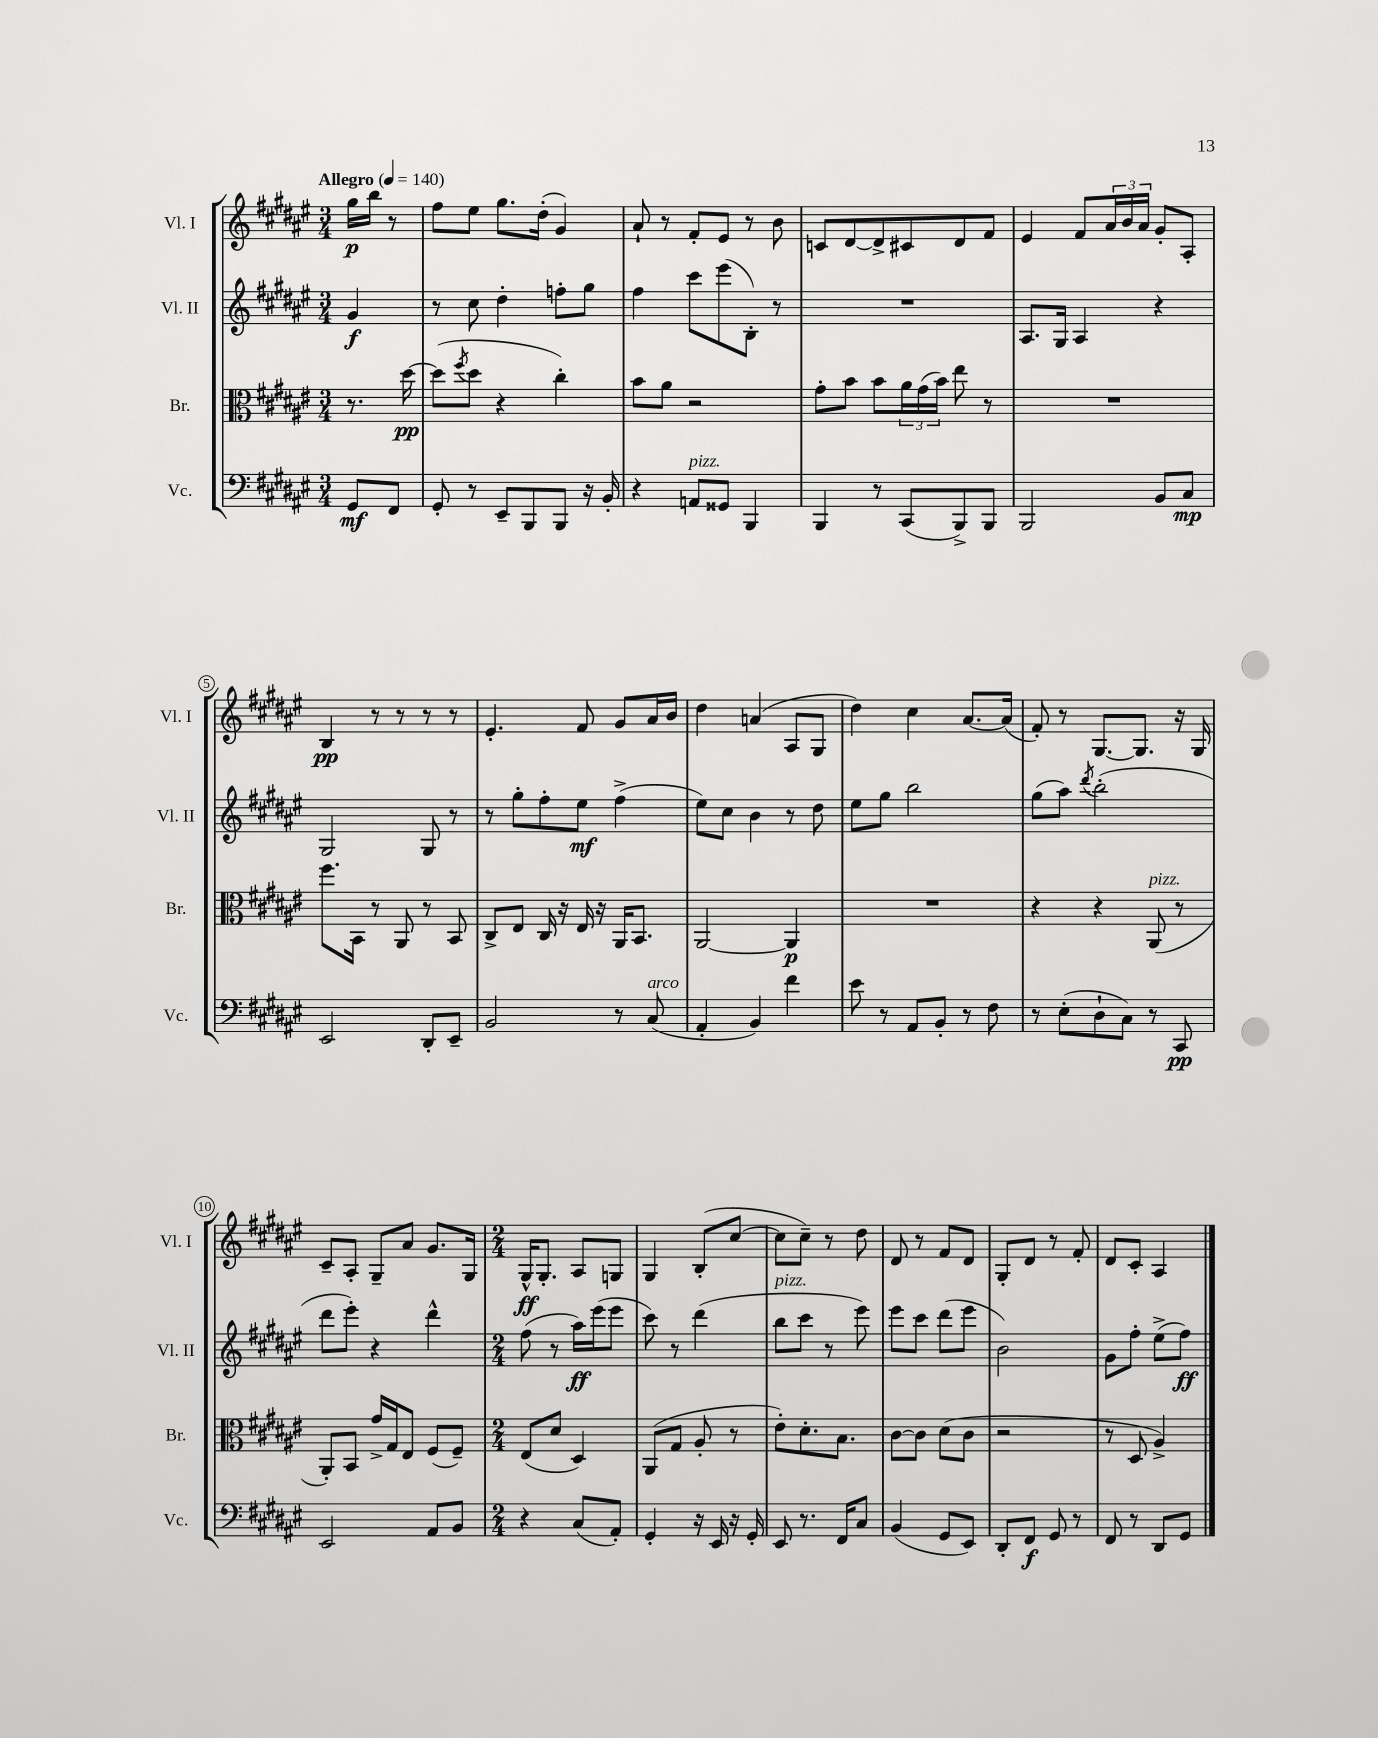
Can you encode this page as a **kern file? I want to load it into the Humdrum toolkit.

**kern	**kern	**kern	**kern
*staff4	*staff3	*staff2	*staff1
*clefF4	*clefC3	*clefG2	*clefG2
*k[f#c#g#d#a#e#]	*k[f#c#g#d#a#e#]	*k[f#c#g#d#a#e#]	*k[f#c#g#d#a#e#]
*M3/4	*M3/4	*M3/4	*M3/4
*MM140	*MM140	*MM140	*MM140
8GG#	8.r	4g#	16gg#
.	.	.	16bb
8FF#	.	.	8r
.	[16dd#	.	.
=	=	=	=
8GG#'	(8dd#]	8r	8ff#
.	8qff#	.	.
8r	8dd#	8cc#	8ee#
8EE#~	4r	4dd#'	8.gg#
8BBB	.	.	.
.	.	.	(16dd#'
8BBB	4cc#')	8ff'	4g#)
16r	.	8gg#	.
16BB'	.	.	.
=	=	=	=
4r	8b	4ff#	8a#`
.	8a#	.	8r
8AA	2r	8ccc#	8f#'
8GG##	.	(8eee#	8e#
4BBB	.	8B')	8r
.	.	8r	8b
=	=	=	=
4BBB	8g#'	2.r	8c
.	8b	.	[8d#
8r	8b	.	8d#^]
(8CC#	24a#	.	8c#
.	(24g#	.	.
.	24b)	.	.
8BBB^)	8ee#	.	8d#
8BBB	8r	.	8f#
=	=	=	=
2BBB	2.r	8.A#	4e#
.	.	16G#	.
.	.	4A#	8f#
.	.	.	24a#
.	.	.	24b
.	.	.	24a#
8BB	.	4r	8g#'
8C#	.	.	8A#'
=	=	=	=
2EE#	8.ff#	2G#	4B
.	16BB	.	.
.	8r	.	8r
.	8AA#	.	8r
8DD#'	8r	8G#	8r
8EE#~	8BB	8r	8r
=	=	=	=
2BB	8C#^	8r	4.e#'
.	8E#	8gg#'	.
.	16C#	8ff#'	.
.	16r	.	.
.	16E#	8ee#	8f#
.	16r	.	.
8r	16AA#	(4ff#^	8g#
.	8.BB	.	.
(8C#	.	.	16a#
.	.	.	16b
=	=	=	=
4AA#'	[2AA#	8ee#)	4dd#
.	.	8cc#	.
4BB)	.	4b	(4a
4f#	4AA#]	8r	8A#
.	.	8dd#	8G#
=	=	=	=
8e#	2.r	8ee#	4dd#)
8r	.	8gg#	.
8AA#	.	2bb	4cc#
8BB'	.	.	.
8r	.	.	[8.a#
8F#	.	.	.
.	.	.	(16a#]
=	=	=	=
8r	4r	(8gg#	8f#')
(8E#'	.	8aa#)	8r
.	.	8qddd#	.
8D#`	4r	(2bb'	[8.G#
8C#)	.	.	.
.	.	.	8.G#]
8r	(8AA#	.	.
8CC#	8r	.	16r
.	.	.	16G#
=	=	=	=
2EE#	8AA#')	8ddd#	8c#~
.	8BB	8eee#')	8A#'
.	16g#^	4r	8G#~
.	16G#	.	.
.	8E#	.	8a#
8AA#	(8F#	4ddd#^^	8.g#
8BB	8F#~)	.	.
.	.	.	16G#
=	=	=	=
*M2/4	*M2/4	*M2/4	*M2/4
4r	(8E#	(8ff#	16G#^^
.	.	.	8.G#'
.	8d#	8r	.
(8C#	4D#)	16aa#)	8A#
.	.	(16eee#	.
8AA#')	.	8eee#	8G
=	=	=	=
4GG#'	(8AA#	8ccc#)	4G#
.	8G#	8r	.
16r	8A#'	(4ddd#	(8B'
16EE#	.	.	.
16r	8r	.	[8cc#
16GG#'	.	.	.
=	=	=	=
8EE#	8e#')	8bb	8cc#]
8.r	8.d#'	8ccc#	8cc#~)
.	.	8r	8r
16FF#	8.B	.	.
8C#	.	8eee#)	8dd#
=	=	=	=
(4BB	[8c#	8eee#	8d#
.	8c#]	8ccc#	8r
8GG#	(8d#	(8ddd#	8f#
8EE#)	8c#	8eee#	8d#
=	=	=	=
8DD#'	2r	2b)	8G#'
8FF#	.	.	8d#
8GG#	.	.	8r
8r	.	.	8f#'
=	=	=	=
8FF#	8r	8g#	8d#
8r	8D#	8ff#'	8c#'
8DD#	4A#^)	(8ee#^	4A#
8GG#	.	8ff#)	.
==	==	==	==
*-	*-	*-	*-
